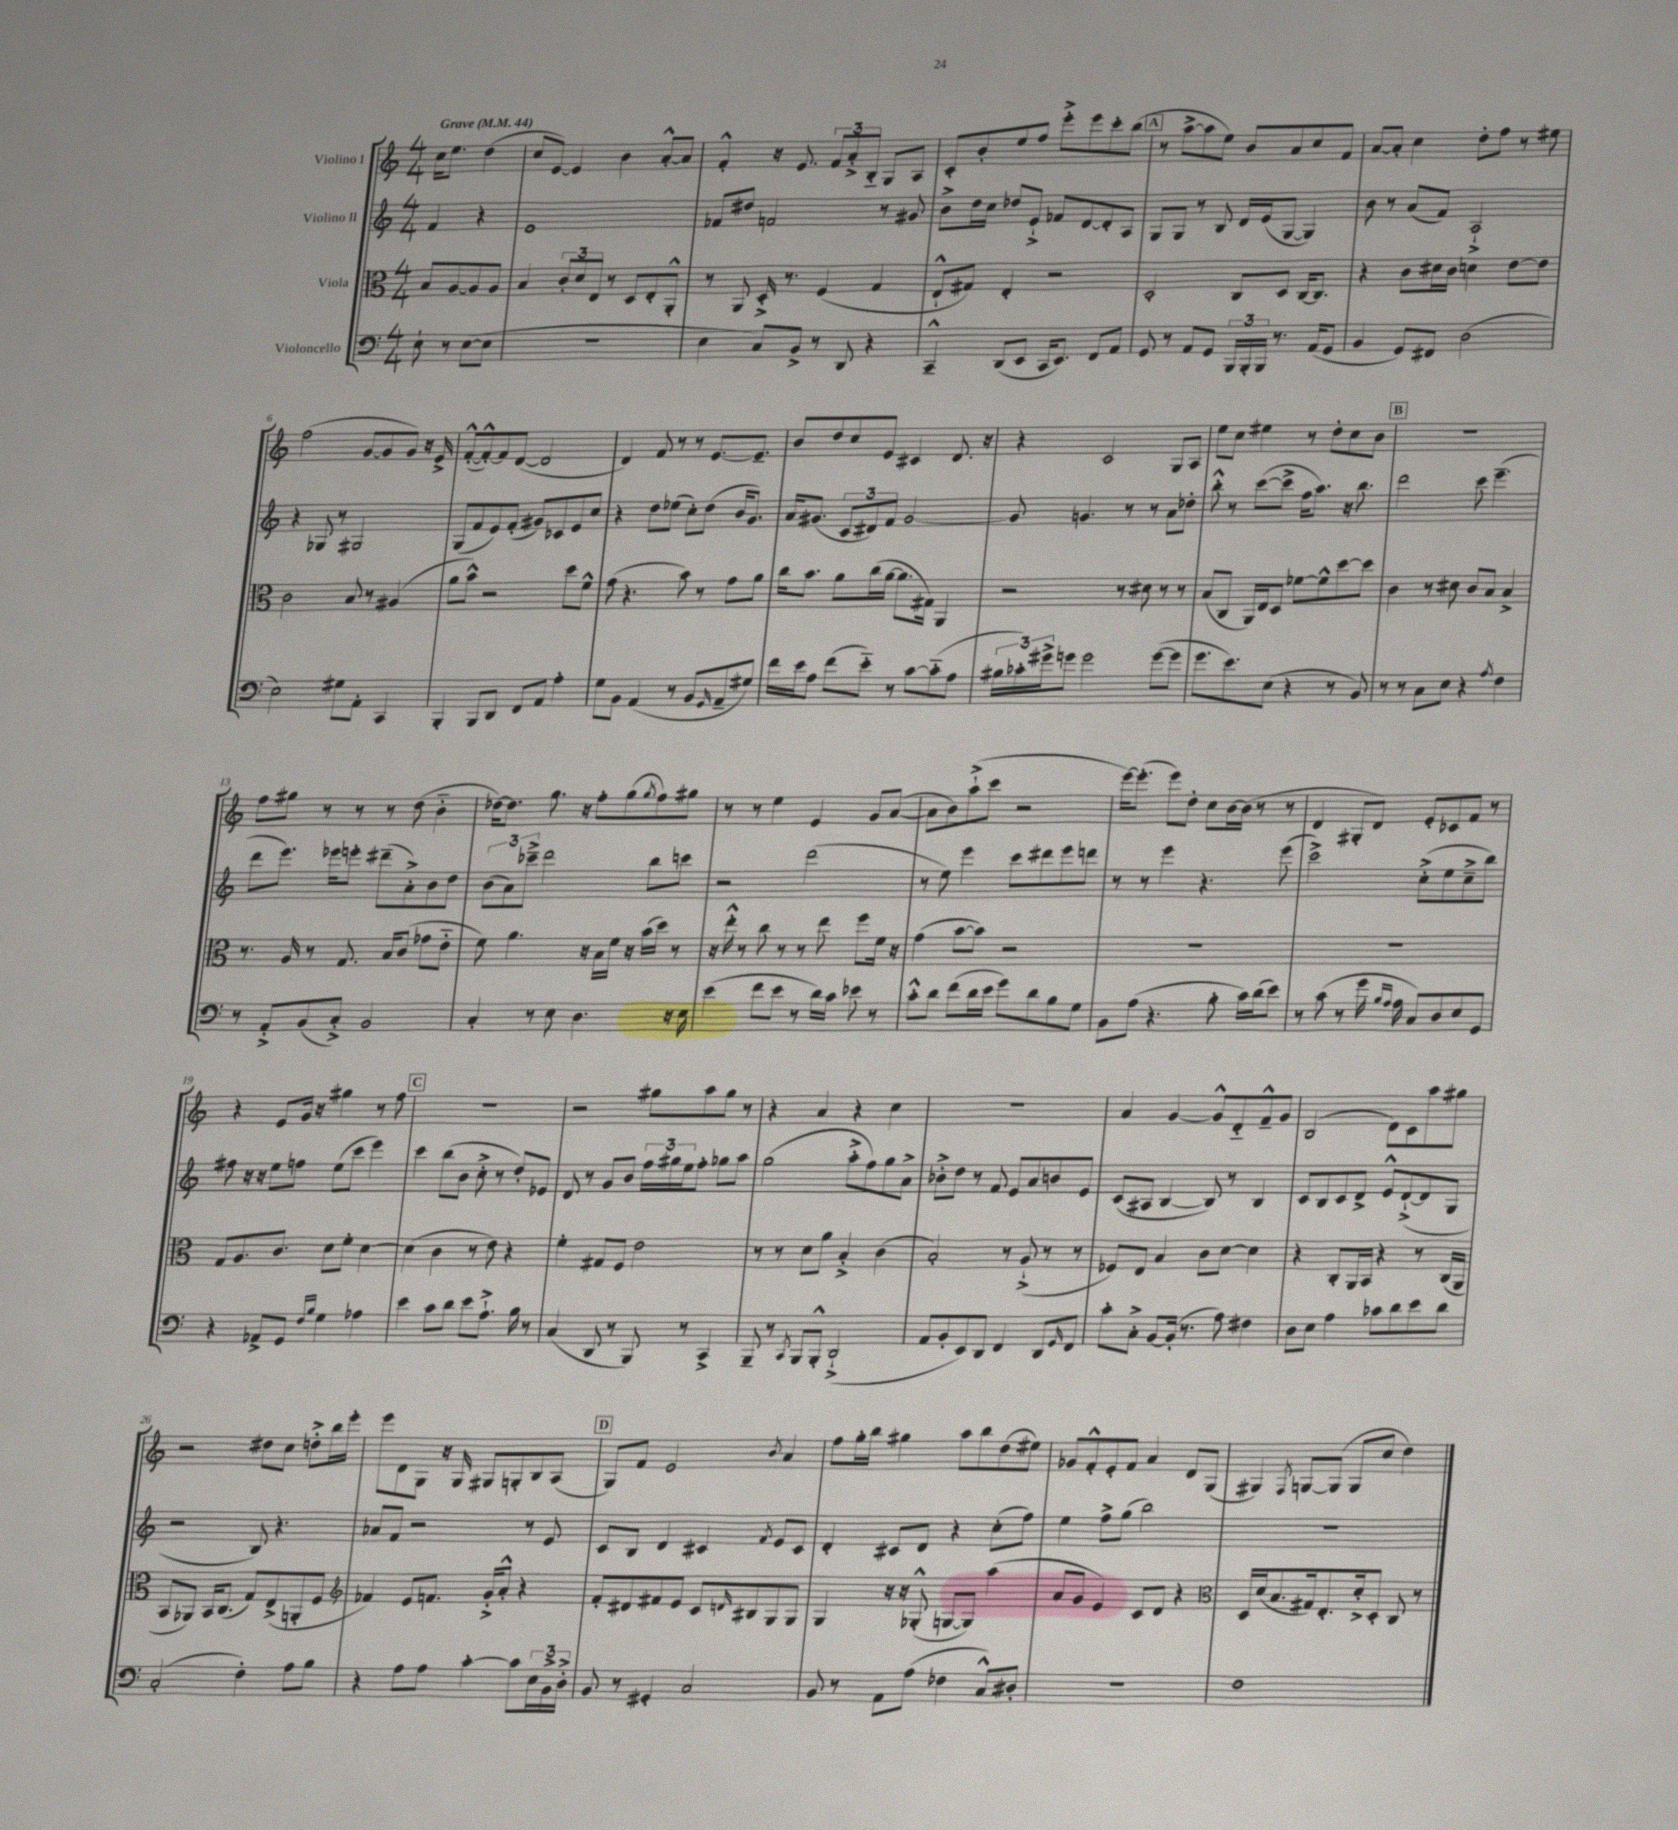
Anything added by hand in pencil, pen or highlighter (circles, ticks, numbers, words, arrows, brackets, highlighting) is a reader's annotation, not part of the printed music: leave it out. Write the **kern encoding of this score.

**kern	**kern	**kern	**kern
*staff4	*staff3	*staff2	*staff1
*clefF4	*clefC3	*clefG2	*clefG2
*k[]	*k[]	*k[]	*k[]
*M4/4	*M4/4	*M4/4	*M4/4
*MM44	*MM44	*MM44	*MM44
8E`	8B	4f	16cc
.	.	.	8.ee
8r	[8A	.	.
([8E	8A]	4r	(4dd
8E]	8A	.	.
=	=	=	=
1r	4B	1e	8cc
.	.	.	[8e)
.	12c'	.	4e]
.	12d	.	.
.	12E	.	.
.	8r	.	4b
.	8D	.	.
.	8E'	.	[8a'^^
.	8AA'^^	.	8a]
=	=	=	=
4E	8r	8f-	4f'^^
.	8AA	8dd#	.
8C)	16D'^	2f	16r
.	8.r	.	8.e
8BB^	.	.	.
8r	(4F	.	12f
.	.	.	12a'^
8DD	.	.	.
.	.	.	12B'~
4r	4G	8r	8G
.	.	8g#	8A
=	=	=	=
4CC~^^	8E`^^	8b^	8c'
.	8G#)	16dd	8b'
.	.	16cc	.
(8DD	4E'	8dd-	8ee
8EE	.	8e`^	8ff
16CC	2r	8f-	8eee'^
8.EE)	.	.	.
.	.	[8d	8eee
8FF	.	8d']	8ccc'
8AA	.	8A	(8bb
=	=	=	=
8GG	2D'	8G	8r
8r	.	8G	[8aa^
8AA	.	8r	8aa]
8GG	.	8B	8ee)
24BBB	8C	16d	8b
24BBB'	.	.	.
.	.	(16e	.
24BBB	.	.	.
8.r	8D	[8G	8a
.	[16C	4G])	8cc
(16AA	8.C]	.	.
8GG	.	.	8f
=	=	=	=
4BB	4r	8b	[8a
.	.	8r	8a']
8GG)	8c	(8a	4cc
8FF#	16d#	8f)	.
.	16c	.	.
(2D	4d	2A`^	8dd'
.	.	.	8ff
.	[8e	.	8r
.	8e]	.	8ee#
=	=	=	=
2E)	2c	4r	(2ff
.	.	8G-	.
.	.	8r	.
8G#	8B	2G#	[8g
8AA'	8r	.	8g]
4CC	(4A#	.	8g)
.	.	.	16r
.	.	.	16e^
=	=	=	=
4BBB'	8a	(8G	([8f'^^
.	8b^^)	8f	8f'^^_)
8BBB	2r	8e)	8f]
8DD	.	(8f'	([8d
8FF	.	8g#)	2d]
8AA	.	8c-	.
4A'	8dd	8e	.
.	8f^^	8cc	.
=	=	=	=
8G	(8g	4r	4d)
8BB	4.r	.	.
(4AA	.	8dd	8f
.	.	(8ee-	8r
8r	8b)	8cc')	8r
8BB	8r	(8dd	[8.e
16qqGG	.	.	.
8AA~	8g	16b	.
.	.	8.g)	8.e~]
8G#)	8a	.	.
=	=	=	=
16f	16cc	16a	8b
16e	8.b	(8.g#	.
8A	.	.	8dd
(8f	8a	12c	8cc
.	.	12d#)	.
8e'~)	(16cc	.	8e
.	.	12f	.
.	[16a	.	.
8r	8.a]	[2g#	4c#
[8c	.	.	.
.	16G#)	.	.
(8c'~]	4AA	.	8.d
8A	.	.	.
.	.	.	16r
=	=	=	=
24B#	2r	8g#]	4r
24c-')	.	.	.
24g#^	.	.	.
8g	.	4.g	.
2g	.	.	2c
.	8r	8r	.
.	8d#	8r	.
([8g	8r	8a	8G
8g]	8r	8dd-'	8A
=	=	=	=
8.g	(8B	8bb'^^	8ee
.	8C	8r	8cc
8.e)	.	.	.
.	16AA)	([8ccc	4ee#
.	16E	.	.
(8E	8D	8ccc^]	.
4r	[8f-	16ff	8r
.	.	8.aa)	.
.	8f-^^]	.	8dd'
8r	[8dd	16r	8cc
.	.	8.bb	.
8BB)	8dd]	.	8b
=	=	=	=
8r	4c	2ddd	1r
8r	.	.	.
8C	8r	.	.
8E	8d#	.	.
4r	8c	8ccc	.
.	8B	(4.eee~	.
8qA	.	.	.
4F	4B^	.	.
=	=	=	=
8r	8.r	8ddd	8ff
8AA'^	.	8.eee)	8gg#
.	16A	.	.
(8BB	8r	.	8r
.	.	16eee-	.
8C'^)	8.G	8eee'	8r
2BB	.	(8ddd#~	8r
.	16B	.	.
.	(8c	8a'^)	(8dd
.	8g-	8b	4b'~
.	8e'~	8dd	.
=	=	=	=
4C'	8f)	(12b	[16dd-)
.	.	.	8.dd-]
.	.	12a)	.
.	4.a	.	.
.	.	12ccc-~^	.
8r	.	2ddd	8.gg
8E	.	.	.
.	.	.	16r
4.D	16r	.	8ff'
.	16B	.	.
.	16f	.	(8gg
.	16r	.	.
.	.	.	8qgg
.	(16b	8bb	8ff)
.	16dd)	.	.
16r	8r	8ccc	8gg#
16E	.	.	.
=	=	=	=
(4e	16r	2r	8r
.	16ee'^^	.	.
.	8r	.	8r
8f	8cc	.	4ee
8e	8r	.	.
8r	8r	(2ddd	4e
16d)	8ee	.	.
16c	.	.	.
8e-	8ff	.	8g
8r	16f	.	([8a
.	16r	.	.
=	=	=	=
8c'^^	(4g	8r	8a]
8d	.	8ee)	8b)
(8f	[8b	4eee	(8aa`^
16d	8b])	.	8ccc
16e	.	.	.
8g)	2r	8ccc	2r
8d	.	8ddd#	.
8B	.	8eee	.
8G	.	8ddd	.
=	=	=	=
8BB	1r	8r	[16eee)
.	.	.	(8.eee']
(8A	.	8r	.
4.r	.	4eee	8eee)
.	.	.	8dd'
.	.	4.r	8cc
8B'	.	.	[16b
.	.	.	(16b]
16c)	.	.	8r
(16d	.	.	.
8e)	.	(8eee	8r
=	=	=	=
8r	1r	2ccc^)	4d
(8c	.	.	.
8r	.	.	8G#'
16g	.	.	8d)
16qqB	.	.	.
16qqA	.	.	.
16A	.	.	.
8C)	.	(8cc'^	8e'
8D	.	8ee	8c-
8E	.	8cc~^	8f
8GG	.	8bb)	8r
=	=	=	=
4r	8G	8ff#	4r
.	8.A	16r	.
.	.	16r	.
8AA-^	.	8ee	8e
.	8.c	.	.
8GG	.	8ff	16g
.	.	.	16r
16qqF	.	.	.
16qqB	.	.	.
4G	8d	(8ee	4gg#
.	8f'	8ccc	.
4A-	[4d	4eee)	8r
.	.	.	8ff
=	=	=	=
4e	(4d]	4ccc	1r
8c	4c	(8bb	.
8d	.	8b	.
8e	8r	8cc'^	.
8.A`^	8e)	8r	.
.	4r	8dd')	.
16B	.	.	.
8r	.	8e-	.
=	=	=	=
(4C	4f'	8d	2r
.	.	8r	.
8DD	8G#	8g	.
8r	8F	8b	.
8BBB)	2e	24ff	8gg#
.	.	24gg#	.
.	.	24ee	.
8r	.	8ff'	8aa
4CC^	.	8gg-	8gg#
.	.	8aa	8r
=	=	=	=
8BBB~	8r	(2gg	4r
8r	8r	.	.
8qCC	.	.	.
8BBB	8d	.	4a
8BBB'^^	8a	.	.
(2DD`^	4B'^	8aa'^	4r
.	.	8ff)	.
.	(4c	8gg	4cc
.	.	8a^	.
=	=	=	=
8AA	2B')	8b-'^	1r
8BB'	.	8dd	.
8EE)	.	8r	.
8DD	.	8f	.
4FF	8r	8e	.
.	(8A`^	8a	.
8DD	8r	8b	.
16qqGG	.	.	.
8FF	8r	8e	.
=	=	=	=
8c'	8F-)	(8c	4a
8C'^	8E	8A#	.
[8BB	4B	[4B	[4g
(16BB']	.	.	.
8.r	.	.	.
.	8c	8B])	8g^^]
8A)	[8d	8r	8d'~
4F#	4d]	4B	8f~^^
.	.	.	8g
=	=	=	=
8D	4r	8c	(2B
8E	.	8B	.
4A	8C'	8c	.
.	16AA	8d^	.
.	16BB	.	.
8c-	4r	8e^^	8d)
8d	.	([8d`^	8c
8e	8r	8d]	8aa
8d	(16C	8G	8gg#
.	16AA	.	.
=	=	=	=
(2C'	8BB	2r	2r
.	8AA-)	.	.
.	16BB	.	.
.	(8.C	.	.
4F')	8G)	8B)	8dd#
.	(8E^	4.r	8cc
8A	8AA'	.	8dd'^
8B	8F	.	16bb
.	.	.	16eee'
=	=	=	=
*	*clefG2	*	*
4r	4f-)	8a-	8eee
.	.	8f	8d
8A	8e	2r	8G
8A	8.f	.	16r
.	.	.	16G
[4c'	.	.	8G#
.	16g'^	.	.
.	8a'^^	.	8G'
8c]	4r	8r	8B
24E	.	8e	(8A
24BB^	.	.	.
24D'^	.	.	.
=	=	=	=
8BB	8f'	8c	8G)
8r	8d#	8B	8f
4GG#'	8f#	4d	2e
.	8e	.	.
2C	8c	4c#	.
.	16qqd	.	.
.	8B#	.	.
.	.	8qf	8qb
.	8G	8e	4a
.	8G	8c#	.
=	=	=	=
8BB	4G	4d'	8ff
8r	.	.	16gg'
.	.	.	16bb
8AA	16r	8c#	4gg#
.	16r	.	.
(8A	(8G-'^^	8d	.
4F-	[8G	4r	8aa
.	8G])	.	8bb
8C^^)	(4aa	(8cc'	(8dd
8D#'	.	8ff)	8ee#)
=	=	=	=
1r	8a	4ee	8g-
.	8g	.	8f'^^
.	4e)	8ff^	8e'
.	.	(8gg	8f
.	8c	2bb)	4a
.	8d	.	.
.	4r	.	8d
.	.	.	(8G
=	=	=	=
*	*clefC3	*	*
1F	16D	1r	4G#)
.	(16d	.	.
.	8.B	.	.
.	.	.	8qF
.	.	.	[8G
.	16G#)	.	.
.	8.E'	.	(8G]
.	.	.	8G
.	16d'^	.	.
.	8D'	.	8cc
.	8C	.	4dd)
.	8r	.	.
==	==	==	==
*-	*-	*-	*-
